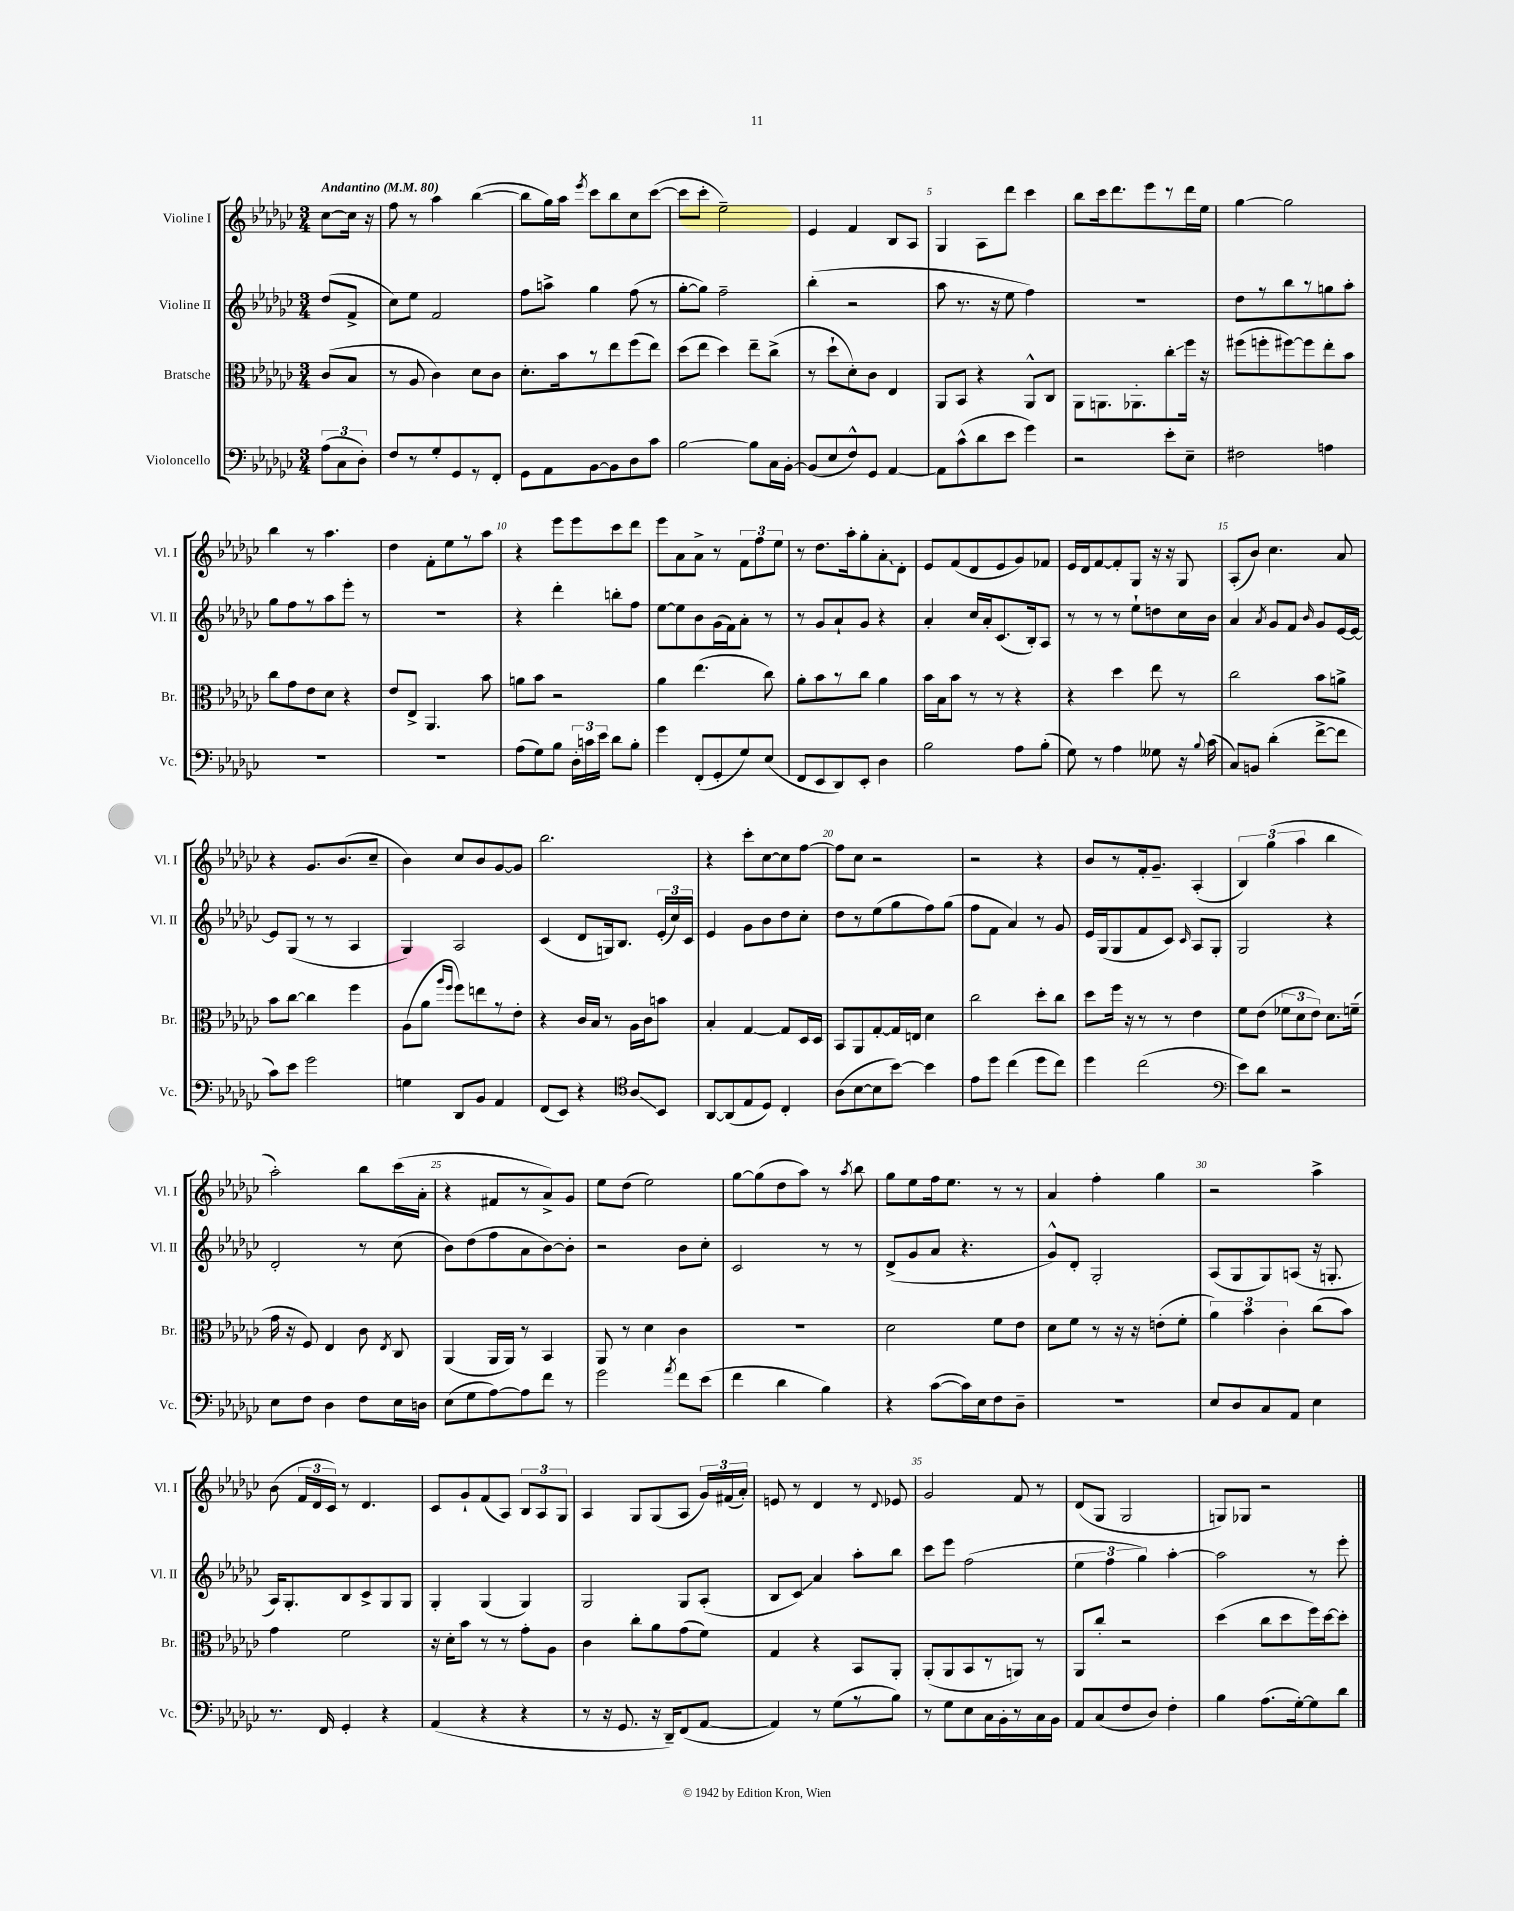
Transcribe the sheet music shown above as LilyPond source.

<<
\new StaffGroup <<
\new Staff = "s0" \with { instrumentName = "Violine I" shortInstrumentName = "Vl. I" } {
    \clef treble \key ges \major \numericTimeSignature \time 3/4 \partial 4 \tempo "Andantino" 4 = 80
    \autoBeamOff ces''8[~ ces''16] r16 |
    f''8 r8 aes''4 bes''4~( |
    bes''8[ ges''16) aes''16] \acciaccatura { ees'''8 } ces'''8[ bes''8 ces''8 ces'''8]~( |
    ces'''8[ ces'''8]-. ees''2--) |
    ees'4 f'4 bes8[ aes8] |
    ges4 aes8[ des'''8] ces'''4 |
    bes''8[ ces'''16 des'''8. ees'''8 r8 des'''16 ees''16] |
    ges''4~ ges''2 |
    bes''4 r8 aes''4. |
    des''4 f'8[-. ees''8 r8 aes''8] |
    r4 ees'''8[ ees'''8 ces'''8 des'''8] |
    ees'''8[ aes'8 aes'8]-> r8 \tuplet 3/2 { f'8[ f''8 ees''8] } |
    r8 des''8.[ aes''16-. ges''8-. \once \override Glissando.style = #'zigzag aes'8-.\glissando des'8]-. |
    ees'8[ f'8( des'8 ees'8 ges'8) fes'8] |
    ees'16[ des'16 f'8~ f'8-. ges8] r16 r16 ges8 |
    aes8[-.( bes'8]) ces''4. aes'8 |
    r4 ges'8.[ bes'8.( ces''8]-- |
    bes'4) ces''8[ bes'8 ges'8~ ges'8] |
    bes''2. |
    r4 ces'''8[-. ces''8~ ces''8 f''8]~ |
    f''8[ ces''8] r2 |
    r2 r4 |
    bes'8[ r8 f'16-. ges'8.]-- aes4-.( |
    \tuplet 3/2 { bes4) ges''4( aes''4 } bes''4 |
    aes''2-.) bes''8[ ces'''16( aes'16]-. |
    r4 fis'8[ r8 aes'8->) ges'8] |
    ees''8[ des''8]( ees''2) |
    ges''8[~ ges''8( des''8 aes''8]) r8 \acciaccatura { aes''8 } bes''8 |
    ges''8[ ees''8 f''16 ees''8.] r8 r8 |
    aes'4 f''4-. ges''4 |
    r2 aes''4-> |
    bes'8( \tuplet 3/2 { f'16[ des'16 ces'16]) } r8 des'4. |
    ces'8[ ges'8-! f'8( aes8]) \tuplet 3/2 { bes8[ aes8 ges8] } |
    aes4 ges8[ ges8( aes8] \tuplet 3/2 { ges'16[) fis'16( aes'16]-.) } |
    e'8 r8 des'4 r8 \appoggiatura { des'8 } ees'8 |
    ges'2 f'8 r8 |
    des'8[( ges8] ges2 |
    g8[) ges8] r2 \bar "|." |
}
\new Staff = "s1" \with { instrumentName = "Violine II" shortInstrumentName = "Vl. II" } {
    \clef treble \key ges \major \numericTimeSignature \time 3/4 \partial 4
    \autoBeamOff des''8[( f'8]-> |
    ces''8[) ees''8] f'2 |
    f''8[ a''8]-> ges''4 f''8( r8 |
    ges''8[~-. ges''8]) f''2-- |
    bes''4-.( r2 |
    aes''8 r8. r16 ees''8 f''4) |
    R2. |
    des''8[ r8 bes''8 r8 g''8 aes''8]-. |
    ges''8[ f''8 r8 aes''8 ees'''8]-. r8 |
    R2. |
    r4 des'''4-. b''8[-. f''8] |
    ees''8[~ ees''8 bes'8 ges'16( f'16) aes'8]-. r8 |
    r8 ges'8[ aes'8-! ges'8] r4 |
    aes'4-. ces''16[ aes'16-. ces'8.( bes16-.) aes8] |
    r8 r8 r8 ees''8[-! d''8 ces''16 bes'16] |
    aes'4 \acciaccatura { aes'8 } ges'8[ f'8] \grace { bes'16 } ges'8[ ees'16~ ees'16]~ |
    ees'8[ ges8]( r8 r8 aes4 |
    ges4) aes2 |
    ces'4( des'8[ g16) bes8.] \tuplet 3/2 { ees'16[-.( ces''16) ces'16] } |
    ees'4 ges'8[ bes'8 des''8 ces''8]-. |
    des''8[ r8 ees''8( ges''8 f''8) ges''8]( |
    f''8[ f'8] aes'4) r8 ges'8 |
    ees'16[ ges16( ges8 f'8 ces'8]) \grace { ces'16 } aes8[ ges8]-. |
    ges2 r4 |
    des'2-. r8 ces''8( |
    bes'8[) des''8( f''8 aes'8 bes'8~) bes'8]-. |
    r2 bes'8[ ces''8]-. |
    ces'2 r8 r8 |
    des'8[->( ges'8 aes'8] r4. |
    ges'8[-^) des'8]-. ges2-. |
    aes8[( ges8 ges8) a8]( r16 g8.-. |
    aes16[) ges8.-. bes8 ces'8-> ges8 ges8] |
    ges4-. ges4( ges4) |
    ges2 ges8[ aes8]-.( |
    bes8[ ces'8]\glissando) aes'4 aes''8[-. bes''8] |
    ces'''8[ ees'''8] f''2( |
    \tuplet 3/2 { ees''4 f''4 ges''4) } aes''4~-. |
    aes''2 r8 ees'''8-. \bar "|." |
}
\new Staff = "s2" \with { instrumentName = "Bratsche" shortInstrumentName = "Br." } {
    \clef alto \key ges \major \numericTimeSignature \time 3/4 \partial 4
    \autoBeamOff ces'8[( bes8] |
    r8 aes8 ces'4) des'8[ ces'8] |
    des'8.[-. bes'16 r8 ees''8 f''8( ees''8]) |
    des''8[( ees''8] des''4) ees''8[-- ces''8]->( |
    r8 des''8[-! des'8-.) ces'8] ees4 |
    aes,8[ bes,8] r4 aes,8[-^ ces8] |
    aes,8[ a,8. aes,8.-. ces''8-.\glissando f''16] r16 |
    fis''8[( f''8-. fis''8~) fis''8 ees''8-. bes'8] |
    ces''8[ ges'8 ees'8 des'8] r4 |
    ees'8[ ees8]-> aes,4. bes'8 |
    a'8[ bes'8] r2 |
    aes'4 ees''4.( ces''8) |
    aes'8[-. bes'8 r8 ces''8] aes'4 |
    bes'16[ bes16 bes'8] r8 r8 r4 |
    r4 des''4 ees''8 r8 |
    ces''2 bes'8[ a'8]-> |
    bes'8[ ces''8]~ ces''4 f''4 |
    aes8[( aes'8] \grace { aes''16[ f''16] } f''8[) e''8 r8 ees'8]-. |
    r4 ces'16[ bes16] r8 aes16[ ces'16 b'8] |
    bes4-. ges4~ ges8[ des16 des16] |
    bes,8[ aes,8 ges8~-. ges16 e16] des'4 |
    ces''2 des''8[-. ces''8] |
    des''8[ f''16] r16 r8 r8 ees'4 |
    f'8[ ees'8]( \tuplet 3/2 { fes'8[ des'8 ees'8]) } des'8.[ f'16]--( |
    ges'16 r16 f8) ees4 ces'8 \acciaccatura { ees8 } ces8 |
    aes,4( aes,16[ aes,16]) r8 bes,4 |
    aes,8 r8 des'4 ces'4 |
    R2. |
    des'2 f'8[ ees'8] |
    des'8[ f'8] r8 r16 r16 e'8[-.( f'8]-. |
    \tuplet 3/2 { aes'4) bes'4 ces'4-. } ces''8[( bes'8]) |
    ges'4 f'2 |
    r16 des'16[-. bes'8] r8 r8 ges'8[-. aes8] |
    ces'4 ces''8[-. aes'8 ges'8( f'8]) |
    ges4 r4 bes,8[ aes,8]-. |
    aes,8[-.( aes,8 bes,8 r8 a,8]) r8 |
    aes,8[ ces''8]-. r2 |
    des''4( ces''8[ des''8 f''16) des''16~ des''8]-. \bar "|." |
}
\new Staff = "s3" \with { instrumentName = "Violoncello" shortInstrumentName = "Vc." } {
    \clef bass \key ges \major \numericTimeSignature \time 3/4 \partial 4
    \autoBeamOff \tuplet 3/2 { aes8[( ces8 des8]-.) } |
    f8[ r8 ges8-. ges,8 r8 f,8]-. |
    ges,8[ aes,8 bes,8~ bes,8 des8 ces'8] |
    bes2~ bes8[ ces16 bes,16]~-. |
    bes,8[( ees8 f8-^) ges,8] aes,4~ |
    aes,8[ ces'8-^( des'8 ees'8] ges'4) |
    r2 ees'8[-. ees8]-- |
    fis2 a4 |
    R2. |
    R2. |
    aes8[( ges8) bes8] \tuplet 3/2 { des16[-. c'16 ees'16] } des'8[ bes8]-. |
    ges'4 f,8[-.( ges,8-. ges8) ees8]( |
    f,8[ ees,8 des,8) ees,8]-. des4 |
    bes2 aes8[ bes8]-.( |
    ges8) r8 aes4 geses8 r16 \appoggiatura { bes8 } ces'16( |
    ces8[) b,8] des'4-.( f'8[~-> f'8] |
    ces'8[) ees'8] ges'2 |
    g4 des,8[ bes,8] aes,4 |
    f,8[( ees,8]) r4 \clef tenor aes8[\glissando bes,8] |
    aes,8[~ aes,8( ees8 des8]) ces4-. |
    aes8[( bes8~ bes8 bes'8]~) bes'4 |
    ees'8[ des''8] ces''4( des''8[ ces''8]) |
    des''4 ces''2( |
    \clef bass ees'8[) des'8] r2 |
    ees8[ f8] des4 f8[ ees16 d16] |
    ees8[( ges8 aes8~) aes8 f'8] r8 |
    ges'2 \acciaccatura { aes'8 } f'8[ ees'8]( |
    f'4 des'4 bes4) |
    r4 ces'8[~( ces'16) ees16 f8 des8]-- |
    R2. |
    ees8[ des8 ces8 aes,8] ees4 |
    r8. f,16 ges,4-. r4 |
    aes,4( r4 r4 |
    r8 r16 ges,8. r16 des,16[--) f,8( aes,8]~ |
    aes,4) r8 ges8[( r8 bes8]) |
    r8 ges8[ ees8 ces16 bes,16-. r8 ces16 bes,16] |
    aes,8[ ces8( f8 des8]) f4-. |
    bes4 aes8.[( ges16~-.) ges8 des'8] \bar "|." |
}
>>
>>
\layout { \context { \Score \override BarNumber.break-visibility = ##(#f #t #t) barNumberVisibility = #(every-nth-bar-number-visible 5) } }
